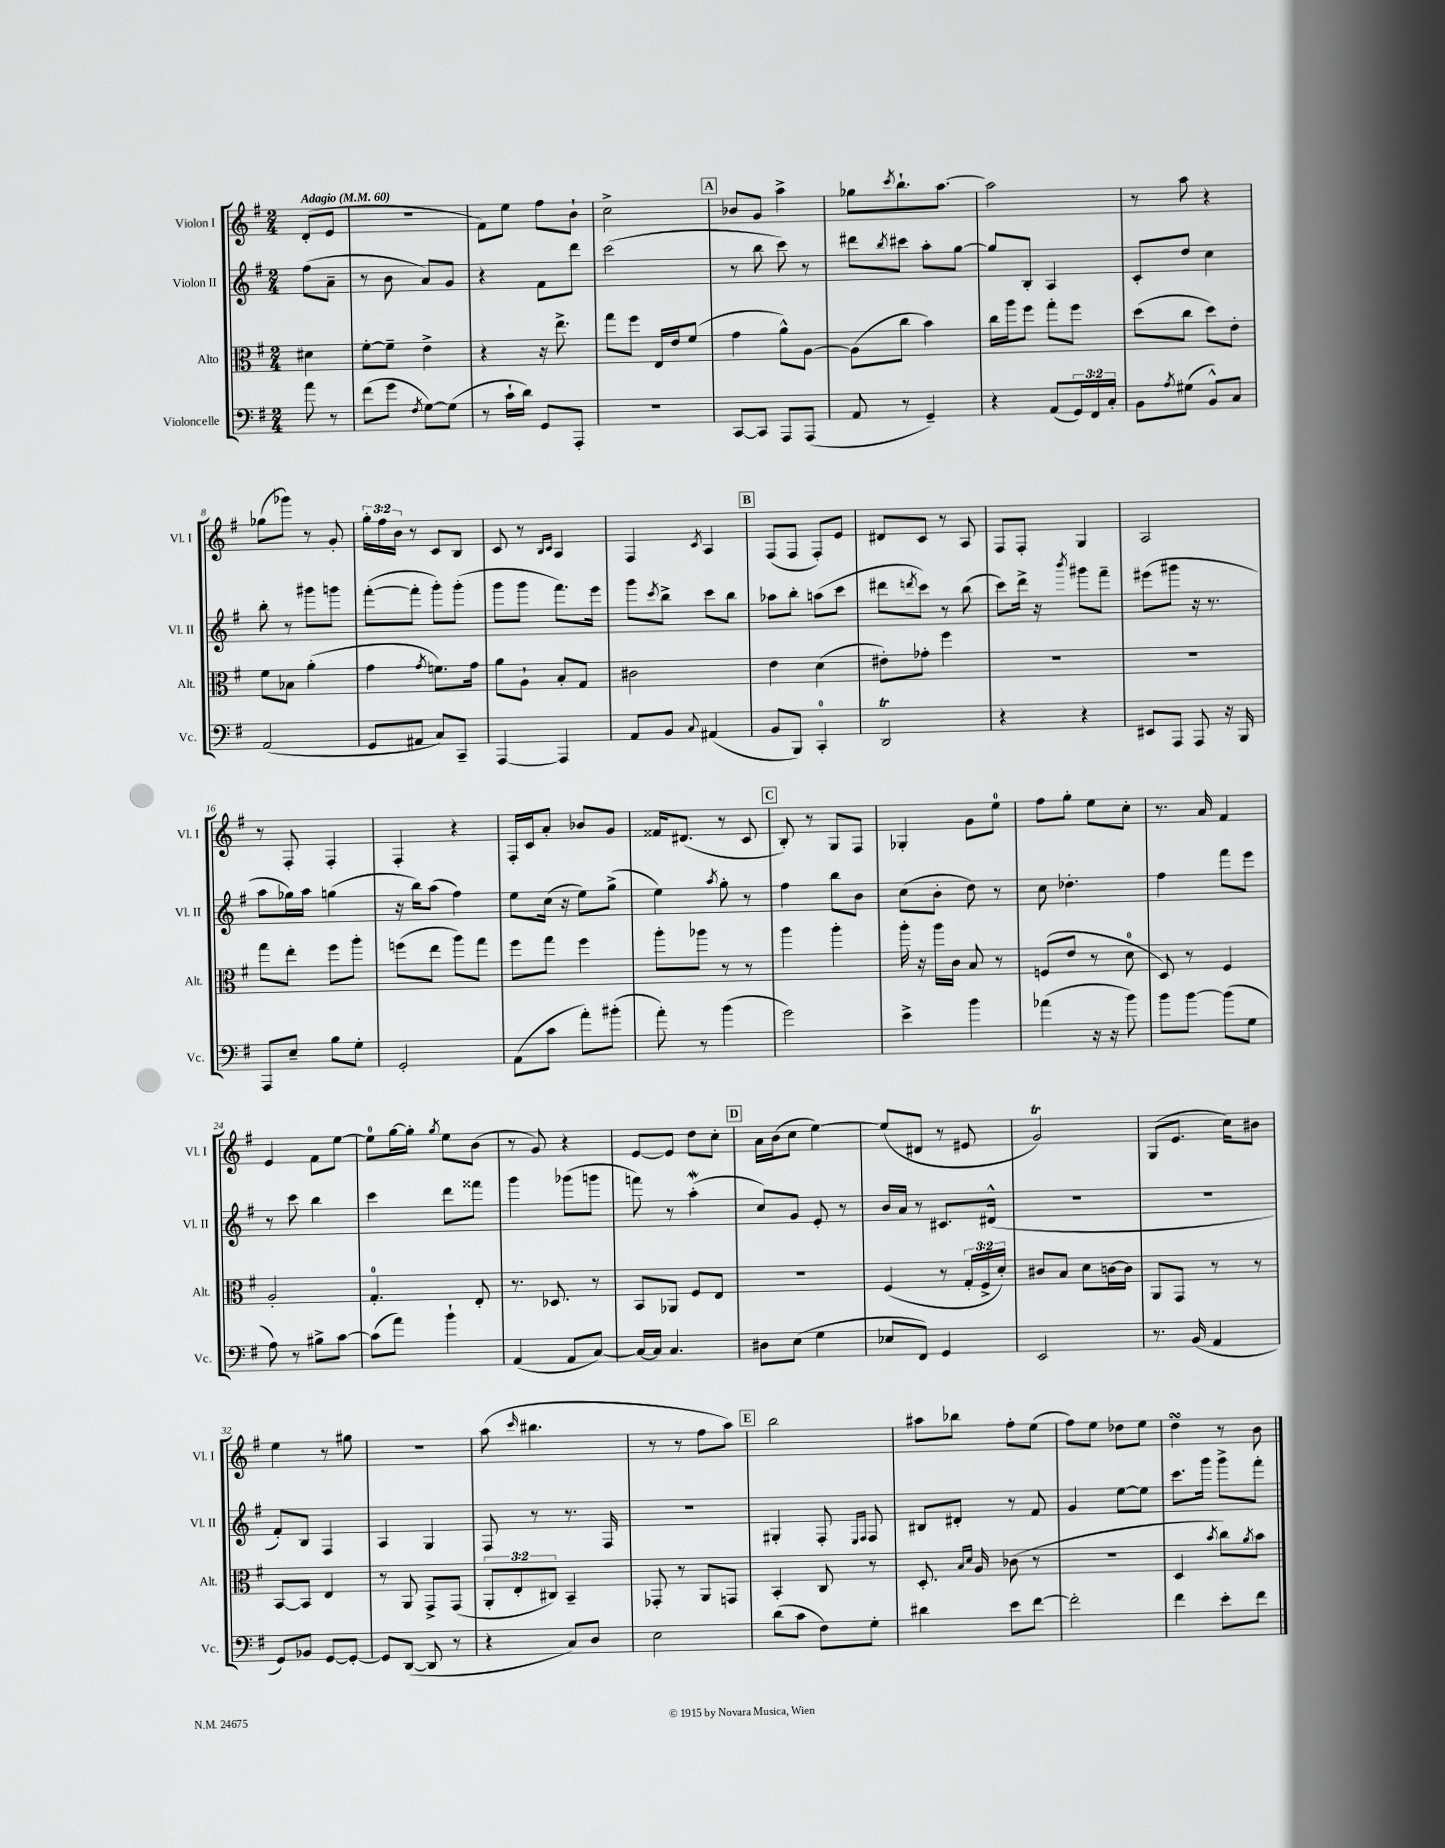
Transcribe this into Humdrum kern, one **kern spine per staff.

**kern	**kern	**kern	**kern
*part4	*part3	*part2	*part1
*staff4	*staff3	*staff2	*staff1
*I"Violoncelle	*I"Alto	*I"Violon II	*I"Violon I
*I'Vc.	*I'Alt.	*I'Vl. II	*I'Vl. I
*clefF4	*clefC3	*clefG2	*clefG2
*k[f#]	*k[f#]	*k[f#]	*k[f#]
*M2/4	*M2/4	*M2/4	*M2/4
*MM60	*MM60	*MM60	*MM60
=	=	=	=
!	!	!	!LO:TX:a:B:t=Adagio
8a\	4d#X\	(8ff#\L	(8d'/L
8r	.	8a~\J	8e/J
=1	=1	=1	=1
(8f#\L	[8f#'\L	8r	2r
8g\J	8f#~\J]	8b\	.
8qF#/	.	.	.
[8G\L)	4e^\	8a/L)	.
(8G\J]	.	8g/J	.
=2	=2	=2	=2
8r	4r	4r	8f#\L)
16c`\LL	.	.	8ee\J
16d\JJ)	.	.	.
8GG/L	16r	8f#\L	8ff#\L
.	8.ee^\	.	.
8AAA'/J	.	8ddd\J	8b`\J
=3	=3	=3	=3
2r	8gg\L	(2ccc\	2cc^\
.	8ff#\J	.	.
.	16E/LL	.	.
.	16e/J	.	.
.	(8f#/J	.	.
!!LO:REH:place=s1:t=A
=4	=4	=4	=4
[8CC/L	4g\	8r	8b-X/L
8CC/J]	.	8bb\	8g/J
8AAA/L	8a^^\L)	8ccc\)	4aa^\
(8AAA/J	[8A\J	8r	.
=5	=5	=5	=5
8AA/	(8A\L]	8ddd#X\L	8gg-X\L
.	.	8qbb/	8qccc/
8r	8cc\J	8ccc#X\J	8.bb`\
4GG~/)	4b\)	8aa'\L	.
.	.	.	[8.aa\J
.	.	[8gg\J	.
=6	=6	=6	=6
4r	16cc\LL	8gg/L]	2aa\]
.	16aa\J	.	.
.	8ff#\J	8B'/J	.
(8AA/L	8gg'\L	4A/	.
24GG/L)	8ff#\J	.	.
24FF#/	.	.	.
24C'/JJ	.	.	.
=7	=7	=7	=7
8BB\L	(8dd\L	8c'/L	8r
8qA/	.	.	.
(8G#X\J	8cc\J	8dd/J	8aa\
8BB^^/L)	8dd\L)	4cc\	4r
8C/J	8e'\J	.	.
!!LO:LB:g=z
=8	=8	=8	=8
(2AA/	8f#\L	8bb'\	(8gg-X\L
.	8B-X\J	8r	8ggg-X\J)
.	(4a'\	8ggg#X\L	8r
.	.	8gggn\J	8g'/
=9	=9	=9	=9
8GG/L	4g\	([8fff#'\L	24gg'\LL
.	.	.	24ff#\
.	.	.	24b\JJ
8AA#X/J	.	8fff#'\J]	8r
.	8qg/	.	.
8C/L)	8.fn\L)	8ggg'\L)	8c/L
8CC~/J	.	(8ggg'\J	8B/J
.	16g\Jk	.	.
=10	=10	=10	=10
[4AAA/	8a\L	8ggg\L	8c/
.	8A`\J	8ggg\J	8r
.	.	.	16qqB/LL
.	.	.	16qqc/JJ
4AAA/]	8B'/L	8.fff#\L)	4A/
.	8G/J	.	.
.	.	16eee\Jk	.
=11	=11	=11	=11
8AA/L	2c#X\	8ggg\L	4F#/
.	.	8qccc/	.
8BB/J	.	8bb^\J	.
8qqC/	.	.	8qc/
(4AA#X/	.	8ccc\L	4A/
.	.	8bb\J	.
!!LO:REH:place=s1:t=B
=12	=12	=12	=12
8BB/L	4e\	8aa-X\L	(8F#/L
8BBB/J)	.	8bb'\J	8F#/J
4CC'/	(4d\	(8aan\L	8F#'/L)
.	.	8ccc\J	8e/J
=13	=13	=13	=13
2DDT/	8e#X'\L)	8ddd#X\L	8d#X/L
.	.	8qdddn/	.
.	8g-X'\J	8ccc\J)	8c/J
.	4ff#\	8r	8r
.	.	(8bb\	8A/
=14	=14	=14	=14
4r	2r	8ccc\L)	8F#/L
.	.	16ddd^\Jk	8F#'/J
.	.	16r	.
.	.	8qbbb/	.
4r	.	8ggg#X\L	4G/
.	.	8fff#~\J	.
=15	=15	=15	=15
8EE#X/L	2r	(8eee#X\L	2A/
8AAA/J	.	8ggg#X\J	.
8AAA/	.	16r	.
.	.	8.r	.
16r	.	.	.
16BBB/	.	.	.
!!LO:LB:g=z
=16	=16	=16	=16
8AAA/L	8gg\L	8aa\L	8r
8E~/J	8ee'\J	16gg-X\L)	8F#'/
.	.	16aa\JJ	.
8B\L	8ff#\L	(4ggn\	4F#'/
8G'\J	8aa'\J	.	.
=17	=17	=17	=17
2GG'/	(8ffn\L	16r	4F#'/
.	.	16bb\KL)	.
.	8ee\J	(8aa\J	.
.	8aa\L)	4ff#\)	4r
.	8gg\J	.	.
=18	=18	=18	=18
(8AA\L	8ff#\L	8ee\L	16F#'/LL
.	.	.	16c/J
8c\J	8gg\J	(16cc\Jk	8a'/J
.	.	16r	.
8a'\L)	4ff#\	8ee\L)	8b-X/L
(8b#X'\J	.	(8gg^\J	8g/J
=19	=19	=19	=19
8a'\)	8aa'\L	4ee\)	16f##X/KL
.	.	.	(8.d#X/J
8r	8aa-X\J	.	.
.	.	8qaa/	.
(4b\	8r	8gg'\	8r
.	8r	8r	8c/
!!LO:REH:place=s1:t=C
=20	=20	=20	=20
2g\)	4aa\	4ff#\	8B'/)
.	.	.	8r
.	4aa'\	8bb\L	8G/L
.	.	8b\J	8F#/J
=21	=21	=21	=21
4e^\	16aa'\	(8cc\L	4G-X'/
.	16r	.	.
.	16aa\LL	8b'\J	.
.	16c\JJ	.	.
4b\	8B/	8dd\)	8g\L
.	8r	8r	8ee\J
=22	=22	=22	=22
(4a-X\	(8Fn/L	8cc\	8ff#\L
.	8e/J	4.dd-X'\	8gg'\J
16r	8r	.	8ee\L
16r	.	.	.
8b\)	8d\	.	8cc'\J
=23	=23	=23	=23
8b\L	8D/)	4ff#\	8.r
[8b\J	8r	.	.
.	.	.	16a/
(8b\L]	4F#/	8fff#\L	4f#/
8G\J	.	8eee\J	.
!!LO:LB:g=z
=24	=24	=24	=24
8A\)	2A'/	8r	4e/
8r	.	8ccc\	.
8B#X^\L	.	4bb\	8f#\L
[8c\J	.	.	[8ee\J
=25	=25	=25	=25
(8c\L]	4.G'/	4ccc\	8ee\L]
8a\J)	.	.	[16gg\L
.	.	.	16gg'\JJ]
.	.	.	8qgg/
4b`\	.	8ddd\L	8ee\L
.	8E'/	8fff##X\J	(8b\J
=26	=26	=26	=26
(4AA/	8.r	4ggg\	8r
.	.	.	8g/)
.	8.D-X/	.	.
8AA/L	.	(8ggg-X\L	4r
[8C/J)	8r	8gggn\J	.
=27	=27	=27	=27
16C/LL_	8BB/L	8fffn\)	[8e/L
16C/JJ]	.	.	.
4.C/	8AA-X/J	8r	8e/J]
.	8F#/L	(4aaW'\	8dd\L
.	8E/J	.	8cc'\J
!!LO:REH:place=s1:t=D
=28	=28	=28	=28
8D#X\L	2r	8cc/L)	16a\LL
.	.	.	(16b\J
(8E\J	.	8g/J	8cc\J
4G\	.	8e'/	[4ee\)
.	.	8r	.
=29	=29	=29	=29
8E-X/L	(4F#/	16b/LL	(8ee/L]
.	.	16a/JJ	.
8FF#/J)	.	8r	8d#X/J
4GG/	8r	8.c#X/L	8r
.	24G'/LL	.	8e#X/
.	24F#^/	.	.
.	.	(16d#X^^/Jk	.
.	24d'/JJ)	.	.
=30	=30	=30	=30
2EE/	8c#X/L	2r	2gT/)
.	8B/J	.	.
.	8d\L	.	.
.	[16cn\L	.	.
.	16c\JJ]	.	.
=31	=31	=31	=31
8.r	8AA/L	2r	(8G/L
.	8GG/J	.	8.e/J
(16BB/	.	.	.
4AA/	8r	.	.
.	.	.	16cc\KL)
.	8r	.	8b#X\J
!!LO:LB:g=z
=32	=32	=32	=32
8GG/L)	[8BB/L	8f#'/L)	4ee\
8BB-X/J	8BB/J]	8B/J	.
[8GG/L	4E/	4F#/	8r
8GG'/J_	.	.	8gg#X\
=33	=33	=33	=33
8GG/L]	8r	4A/	2r
([8DD/J	8AA/	.	.
8DD/]	8GG^/L	4G/	.
8r	(8GG/J	.	.
=34	=34	=34	=34
4r	12AA'/L	8F#/	(8aa\
.	12E'/	.	.
.	.	.	16qqccc/
.	.	8r	4.bb#X\
.	12C#X/J)	.	.
8C/L)	4BB~/	8.r	.
8D/J	.	.	.
.	.	16F#/	.
=35	=35	=35	=35
2E\	8GG-X'/	2r	8r
.	8r	.	8r
.	8AA/L	.	8ff#\L
.	8GGn/J	.	8aa\J)
!!LO:REH:place=s1:t=E
=36	=36	=36	=36
(8d\L	4BB'/	4G#X'/	2bb\
8c\J	.	.	.
8F#\L)	8C/	8F#'/	.
.	.	16qqE/LL	.
.	.	16qqF#/JJ	.
8G'\J	8r	8F#/	.
=37	=37	=37	=37
4d#X\	8.D'/	8B#X/L	8aa#X\L
.	.	8d#X'/J	8bb-X\J
.	16qqB/LL	.	.
.	16qqd/JJ	.	.
.	16A/	.	.
8e\L	(8c-X\	8r	8ff#'\L
[8f#\J	8r	8f#/	(8ee\J
=38	=38	=38	=38
2f#'\]	2r	4g/	8ff#\L)
.	.	.	8ee\J
.	.	[8ee\L	8dd-X\L
.	.	8ee\J]	8ee\J
=39	=39	=39	=39
4f#\	4D/	8.ccc\L	4ddsSSS\
.	.	16ggg\Jk	.
.	8qb/	.	.
8e'\L	8cc\L)	8ggg^\L	8r
.	8qa/	.	.
8f#\J	8b\J	8fff#'\J	8b\
==	==	==	==
*-	*-	*-	*-
